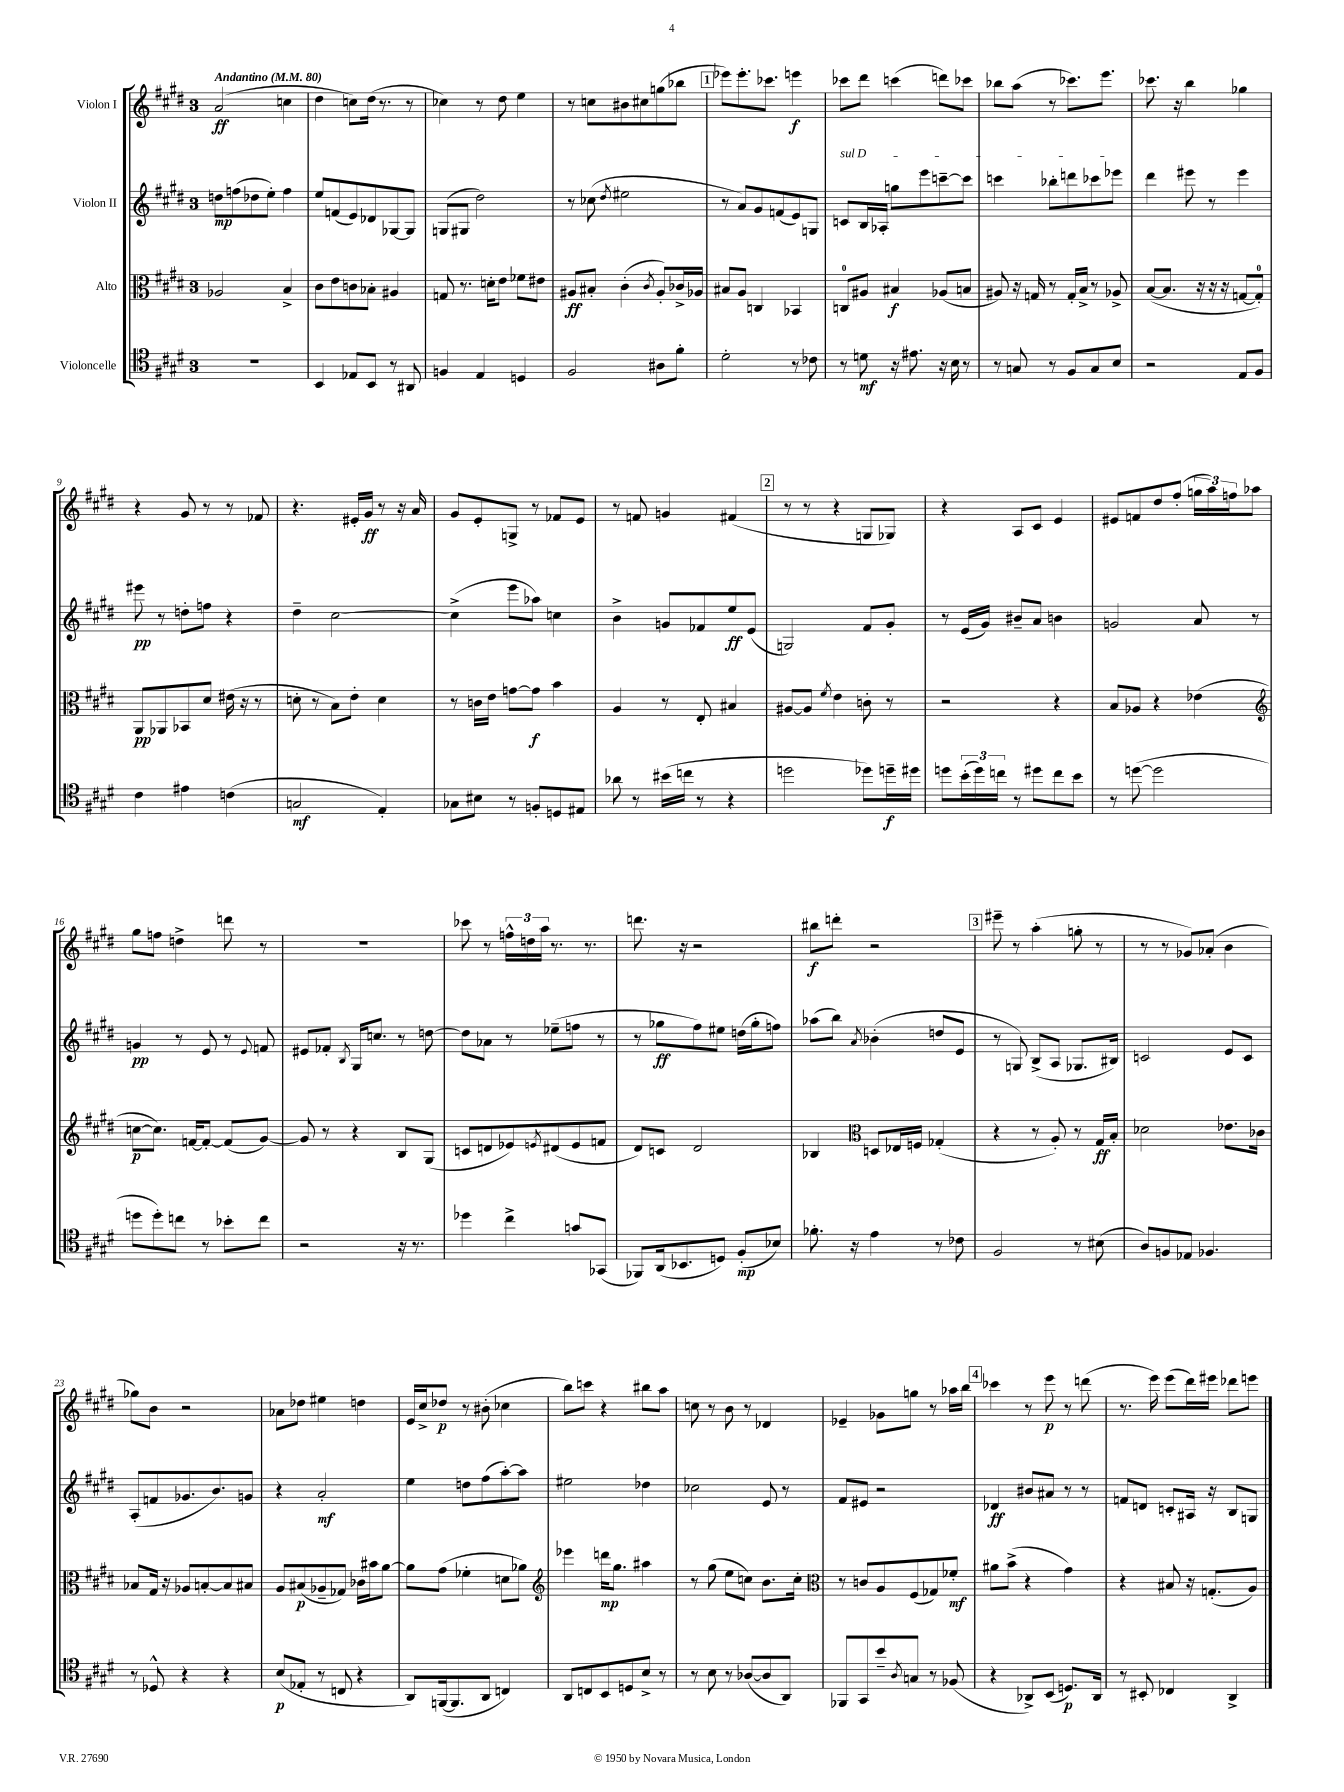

**kern	**dynam	**kern	**dynam	**kern	**dynam	**kern	**dynam
*part4	*part4	*part3	*part3	*part2	*part2	*part1	*part1
*staff4	*staff4	*staff3	*staff3	*staff2	*staff2	*staff1	*staff1
*I"Violoncelle	*	*I"Alto	*	*I"Violon II	*	*I"Violon I	*
*clefC4	*	*clefC3	*	*clefG2	*	*clefG2	*
*k[f#c#g#d#]	*	*k[f#c#g#d#]	*	*k[f#c#g#d#]	*	*k[f#c#g#d#]	*
*M3/4	*	*M3/4	*	*M3/4	*	*M3/4	*
*MM80	*	*MM80	*	*MM80	*	*MM80	*
=1	=1	=1	=1	=1	=1	=1	=1
!	!	!	!	!	!	!LO:TX:a:B:t=Andantino	!
2.r	.	2A-X/	.	8ddn\L	mp	(2a/	ff
.	.	.	.	(8ffn\	.	.	.
.	.	.	.	8dd-X\	.	.	.
.	.	.	.	8ee'\J)	.	.	.
.	.	4B^/	.	4ff\	.	4ccn\	.
=2	=2	=2	=2	=2	=2	=2	=2
4BB/	.	8c#\L	.	8ee/L	.	4dd#\	.
.	.	8e\	.	(8fn/	.	.	.
8E-X/L	.	8cn\	.	8e/)	.	8ccn\L)	.
8BB/J	.	8B-X'\J	.	8d-X/	.	(16dd#\Jk	.
.	.	.	.	.	.	8.r	.
8r	.	4A#X/	.	[8G-X/	.	.	.
8AA#X/	.	.	.	8G-/J]	.	8r	.
=3	=3	=3	=3	=3	=3	=3	=3
4Fn/	.	8Gn/	.	(8Gn/L	.	4cc-X\)	.
.	.	8.r	.	8G#X/J	.	.	.
4E/	.	.	.	2dd#\)	.	8r	.
.	.	16dn'\KL	.	.	.	.	.
.	.	8e\J	.	.	.	8dd#\	.
4Dn/	.	8f-X\L	.	.	.	4ee\	.
.	.	8e#X\J	.	.	.	.	.
=4	=4	=4	=4	=4	=4	=4	=4
2F#/	.	8A#X/L	ff	8r	.	8r	.
.	.	8B#X'/J	.	(8cc-X\	.	8ccn\L	.
.	.	.	.	8qdd#/	.	.	.
.	.	(4c#'\	.	2ee#X\	.	8b#X\	.
.	.	.	.	.	.	8cc#X\	.
.	.	8qc#/	.	.	.	.	.
8A#X\L	.	8A#'/L)	.	.	.	(8ggn\	.
8f#'\J	.	16c-X^/L	.	.	.	8bb-X\J	.
.	.	16A-X/JJ	.	.	.	.	.
!!LO:REH:place=s1:t=1
=5	=5	=5	=5	=5	=5	=5	=5
2d#'\	.	8B#X/L	.	8r	.	8eee-X\L)	.
.	.	8A/J	.	8a/L)	.	8.eee-'\	.
.	.	4Cn/	.	8g#/	.	.	.
.	.	.	.	.	.	8.ccc-X\J	.
.	.	.	.	(8fn/	.	.	.
8r	.	4BB-X/	.	8e/)	.	4eeen\	f
8c-X\	.	.	.	8Gn/J	.	.	.
=6	=6	=6	=6	=6	=6	=6	=6
!	!	!	!	!LO:TX:a:i:t=sul D	!	!	!
8r	.	8Cn/L	.	8cn/L	.	8ccc-X\L	.
8dn\	mf	8A#X/J	.	16B/L	.	8ddd#\J	.
.	.	.	.	16A-X'/JJ	.	.	.
16r	.	4B#X/	f	8ggn\L	.	(4cccn\	.
8.e#X\	.	.	.	.	.	.	.
.	.	.	.	8eee\	.	.	.
16r	.	(8A-X/L	.	[8cccn~\	.	8dddn\L)	.
16B\	.	.	.	.	.	.	.
8r	.	8Bn/J	.	8ccc\J]	.	8ccc-X\J	.
=7	=7	=7	=7	=7	=7	=7	=7
8r	.	8A#X/)	.	4cccn\	.	8bb-X\L	.
8Gn/	.	16r	.	.	.	(8aa\J	.
.	.	16Gn/	.	.	.	.	.
8r	.	8r	.	8bb-X'\L	.	8r	.
8F#/L	.	16G'/LL	.	8dddn\	.	8.ccc-X\L)	.
.	.	16B^/JJ	.	.	.	.	.
8G/	.	8r	.	8ccc-X\	.	.	.
.	.	.	.	.	.	8.eee\J	.
8B/J	.	8A-X^/	.	8eee-X\J	.	.	.
=8	=8	=8	=8	=8	=8	=8	=8
2r	.	([8B/L	.	4ddd#\	.	8.ccc-X\	.
.	.	8.B/J]	.	.	.	.	.
.	.	.	.	.	.	16r	.
.	.	.	.	8eee#X\	.	4bb\	.
.	.	16r	.	.	.	.	.
.	.	16r	.	8r	.	.	.
.	.	16r	.	.	.	.	.
8E/L	.	[8Gn/L	.	4eee#\	.	4gg-X\	.
8F#/J	.	8G'/J])	.	.	.	.	.
!!LO:LB:g=z
=9	=9	=9	=9	=9	=9	=9	=9
4c#\	.	8AA/L	pp	8eee#X\	pp	4r	.
.	.	8AA-X/	.	8r	.	.	.
4e#X\	.	8BB-X/	.	8ddn'\L	.	8g#/	.
.	.	8d#/J	.	8ffn\J	.	8r	.
(4cn\	.	(16e#X\	.	4r	.	8r	.
.	.	16r	.	.	.	.	.
.	.	8r	.	.	.	8f-X/	.
=10	=10	=10	=10	=10	=10	=10	=10
2Gn/	mf	8dn'\	.	4dd#~\	.	4.r	.
.	.	8r	.	.	.	.	.
.	.	8B\L)	.	[2cc#\	.	.	.
.	.	8e'\J	.	.	.	16e#X'/LL	.
.	.	.	.	.	.	16g#/JJ	ff
4E'/)	.	4d\	.	.	.	8r	.
.	.	.	.	.	.	16r	.
.	.	.	.	.	.	16a/	.
=11	=11	=11	=11	=11	=11	=11	=11
8G-X\L	.	8r	.	(4cc#^\]	.	8g#/L	.
8B#X\J	.	16cn\LL	.	.	.	8e'/	.
.	.	16e\JJ	.	.	.	.	.
8r	.	[8gn\L	.	8eee\L	.	8Gn^/J	.
8Fn'/L	.	8g\J]	f	8aa-X\J)	.	8r	.
8Dn/	.	4b\	.	4ccn\	.	8f-X/L	.
8E#X/J	.	.	.	.	.	8e/J	.
=12	=12	=12	=12	=12	=12	=12	=12
8a-X\	.	4A/	.	4b^\	.	8r	.
8r	.	.	.	.	.	8fn/	.
(16b#X\LL	.	8r	.	8gn/L	.	4gn/	.
16ccn\JJ	.	.	.	.	.	.	.
8r	.	8E'/	.	8f-X/	.	.	.
4r	.	4B#X/	.	8ee/	ff	(4f#X/	.
.	.	.	.	(8e/J	.	.	.
!!LO:REH:place=s1:t=2
=13	=13	=13	=13	=13	=13	=13	=13
2ddn\	.	[8A#X/L	.	2Gn/)	.	8r	.
.	.	8A#/J]	.	.	.	8r	.
.	.	8qf#/	.	.	.	.	.
.	.	4e\	.	.	.	4r	.
8dd-X\L)	.	8cn'\	.	8f#/L	.	8Gn/L	.
16ddn~\L	f	8r	.	8g#'/J	.	8G-X/J)	.
16dd#X\JJ	.	.	.	.	.	.	.
=14	=14	=14	=14	=14	=14	=14	=14
8ddn\L	.	2r	.	8r	.	4r	.
(24b'\L	.	.	.	(16e/LL	.	.	.
24dd\)	.	.	.	.	.	.	.
.	.	.	.	16g#/JJ)	.	.	.
24ccn\JJ	.	.	.	.	.	.	.
8r	.	.	.	8b#X~/L	.	8A/L	.
8dd#X\L	.	.	.	8a/J	.	8c#/J	.
8cc\	.	4r	.	4bn\	.	4e/	.
8b\J	.	.	.	.	.	.	.
=15	=15	=15	=15	=15	=15	=15	=15
8r	.	8B/L	.	2gn/	.	8e#X/L	.
([8ddn\	.	8A-X/J	.	.	.	8fn/	.
2dd\]	.	4r	.	.	.	8dd#/	.
.	.	.	.	.	.	(8ff#'/J	.
.	.	(4e-X\	.	8a/	.	24ggn\LL	.
.	.	.	.	.	.	24aa\)	.
.	.	.	.	.	.	24ffn\J	.
.	.	.	.	8r	.	8aa-X\J	.
!!LO:LB:g=z
=16	=16	=16	=16	=16	=16	=16	=16
*	*	*clefG2	*	*	*	*	*
8ddn\L	.	[8ccn\L	p	4gn/	pp	8gg#\L	.
8dd'\)	.	8.cc\J])	.	.	.	8ffn\J	.
8ccn\J	.	.	.	8r	.	4ddn^\	.
.	.	[16fn/KL	.	.	.	.	.
8r	.	8f'/J_	.	8e/	.	.	.
8b-X'\L	.	(8f/L]	.	8r	.	8dddn\	.
.	.	.	.	8qqe/	.	.	.
8cc\J	.	[8g#/J)	.	8fn/	.	8r	.
=17	=17	=17	=17	=17	=17	=17	=17
2r	.	8g#/]	.	8e#X/L	.	2.r	.
.	.	8r	.	8f-X'/J	.	.	.
.	.	.	.	8qB/	.	.	.
.	.	4r	.	16G#/KL	.	.	.
.	.	.	.	8.ccn/J	.	.	.
16r	.	8B/L	.	8r	.	.	.
8.r	.	.	.	.	.	.	.
.	.	(8G#/J	.	[8ddn\	.	.	.
=18	=18	=18	=18	=18	=18	=18	=18
4dd-X\	.	8cn/L	.	8dd\L]	.	8ccc-X\	.
.	.	8dn/	.	8a-X\J	.	8r	.
4cc#^\	.	8e-X/)	.	8r	.	24ffn^^\LL	.
.	.	.	.	.	.	24ddn\	.
.	.	.	.	.	.	24aa\JJ	.
.	.	8qen/	.	.	.	.	.
.	.	(8d#X/	.	(8ee-X~\L	.	8.r	.
8gn/L	.	8e/	.	8ffn\J	.	.	.
.	.	.	.	.	.	8.r	.
(8GG-X/J	.	8fn/J	.	8r	.	.	.
=19	=19	=19	=19	=19	=19	=19	=19
8FF-X/L)	.	8d#/L)	.	8r	.	8.dddn\	.
(16AA/k	.	8cn/J	.	8gg-X\L	ff	.	.
8.BB-X/	.	.	.	.	.	16r	.
.	.	2d#/	.	8ff#\)	.	2r	.
8Dn/J)	.	.	.	8ee#X\J	.	.	.
(8F#'/L	mp	.	.	(16ddn\LL	.	.	.
.	.	.	.	16gg-'\J	.	.	.
8B-X/J)	.	.	.	8ffn\J)	.	.	.
=20	=20	=20	=20	=20	=20	=20	=20
8.f-X'\	.	4B-X/	.	(8aa-X\L	.	8bb#X\L	f
.	.	.	.	8bb\J)	.	8dddn'\J	.
16r	.	.	.	.	.	.	.
*	*	*clefC3	*	*	*	*	*
.	.	.	.	8qa/	.	.	.
4e\	.	8Dn/L	.	(4b-X'\	.	2r	.
.	.	16E-X/L	.	.	.	.	.
.	.	16Fn/JJ	.	.	.	.	.
8r	.	(4G-X'/	.	8ddn/L	.	.	.
8c-X\	.	.	.	8e/J	.	.	.
!!LO:REH:place=s1:t=3
=21	=21	=21	=21	=21	=21	=21	=21
2F#/	.	4r	.	8r	.	8eee#X~\	.
.	.	.	.	8Gn/)	.	8r	.
.	.	8r	.	(8B^/L	.	(4aa'\	.
.	.	8A'/)	.	8A/J	.	.	.
8r	.	8r	.	8.G-X/L	.	8ggn'\	.
(8B#X\	.	16G#/LL	ff	.	.	8r	.
.	.	16B'/JJ	.	16B#X/Jk)	.	.	.
=22	=22	=22	=22	=22	=22	=22	=22
8A/L)	.	2d-X\	.	2cn/	.	8r	.
8Fn/	.	.	.	.	.	8r	.
8E-X/J	.	.	.	.	.	8g-X/L)	.
4.F-X/	.	.	.	.	.	(8a-X'/J	.
.	.	8.e-X\L	.	8e/L	.	4b\	.
.	.	.	.	8c/J	.	.	.
.	.	16c-X\Jk	.	.	.	.	.
!!LO:LB:g=z
=23	=23	=23	=23	=23	=23	=23	=23
8r	.	8B-X/L	.	(8A'/L	.	8gg-X\L)	.
8D-X^^/	.	16G#/Jk	.	8fn/	.	8b\J	.
.	.	16r	.	.	.	.	.
4r	.	8A-X/L	.	8.g-X/	.	2r	.
.	.	[8Bn'/	.	.	.	.	.
.	.	.	.	8.b/)	.	.	.
4r	.	8B/]	.	.	.	.	.
.	.	8B#X/J	.	8gn/J	.	.	.
=24	=24	=24	=24	=24	=24	=24	=24
(8B/L	p	8A/L	.	4r	.	8a-X\L	.
8E-X'/J	.	(8B#X/	p	.	.	8dd-X\J	.
8r	.	8A-X~/	.	2a'/	mf	4ee#X\	.
8Cn/	.	8G-X/J)	.	.	.	.	.
4r	.	16c-X\LL	.	.	.	4ddn\	.
.	.	16b#X\J	.	.	.	.	.
.	.	[8a\J	.	.	.	.	.
=25	=25	=25	=25	=25	=25	=25	=25
8AA/L)	.	8a\L]	.	4ee\	.	16e/LL	.
.	.	.	.	.	.	16cc#^/J	.
([16FFn/k	.	(8g#\J	.	.	.	8dd-X/J	p
8.FF/]	.	.	.	.	.	.	.
.	.	4f-X'\	.	8ddn\L	.	8r	.
8AA/J	.	.	.	(8ff#\	.	(8b#X'\	.
4Cn/)	.	8dn\L	.	[8aa'\)	.	4cc-X\	.
.	.	8a-X\J)	.	8aa\J]	.	.	.
=26	=26	=26	=26	=26	=26	=26	=26
*	*	*clefG2	*	*	*	*	*
8AA/L	.	4eee-X\	.	2ee#X\	.	8bb\L)	.
8Cn/	.	.	.	.	.	8cccn\J	.
8BB/	.	16dddn\KL	mp	.	.	4r	.
.	.	8.gg#\J	.	.	.	.	.
8Dn/	.	.	.	.	.	.	.
8B^/J	.	4aa#X\	.	4dd-X\	.	8bb#X\L	.
8r	.	.	.	.	.	8aa\J	.
=27	=27	=27	=27	=27	=27	=27	=27
8r	.	8r	.	2cc-X\	.	8ccn\	.
8B\	.	(8gg#\	.	.	.	8r	.
8r	.	8ee\L	.	.	.	8b\	.
([8A-X/L	.	8ccn\J)	.	.	.	8r	.
8A-/]	.	8.b\L	.	8e/	.	4d-X/	.
8AA/J)	.	.	.	8r	.	.	.
.	.	16cc'\Jk	.	.	.	.	.
=28	=28	=28	=28	=28	=28	=28	=28
*	*	*clefC3	*	*	*	*	*
8FF-X/L	.	8r	.	8f#/L	.	4e-X~/	.
8GG#/	.	8cn/L	.	8e#X/J	.	.	.
8b~/	.	8A/	.	2r	.	8g-X\L	.
8qA/	.	.	.	.	.	.	.
8Gn/J	.	(8F#/	.	.	.	8ggn\J	.
8r	.	8G-X/)	.	.	.	8r	.
(8F-X/	.	8f-X'/J	mf	.	.	16aa-X\LL	.
.	.	.	.	.	.	16bb\JJ	.
!!LO:REH:place=s1:t=4
=29	=29	=29	=29	=29	=29	=29	=29
4r	.	8a#X\L	.	4d-X/	ff	4ccc-X\	.
.	.	(8b^\J	.	.	.	.	.
8AA-X^/L)	.	4r	.	8b#X/L	.	8r	.
(8BB/J	.	.	.	8a#X/J	.	8eee\	p
8.Dn/L)	p	4g#\)	.	8r	.	8r	.
.	.	.	.	8r	.	(8dddn\	.
16AA-/Jk	.	.	.	.	.	.	.
=30	=30	=30	=30	=30	=30	=30	=30
8r	.	4r	.	8fn/L	.	8.r	.
8BB#X'/	.	.	.	8dn/J	.	.	.
.	.	.	.	.	.	16eee\)	.
4C-X/	.	8B#X/	.	8cn'/L	.	(8eee\L	.
.	.	16r	.	16A#X/Jk	.	16ddd#\L)	.
.	.	(8.Gn'/L	.	16r	.	16eee#X\JJ	.
4AA^/	.	.	.	8B/L	.	8ddd-X\L	.
.	.	8A/J)	.	8Gn/J	.	8eeen\J	.
==	==	==	==	==	==	==	==
*-	*-	*-	*-	*-	*-	*-	*-
